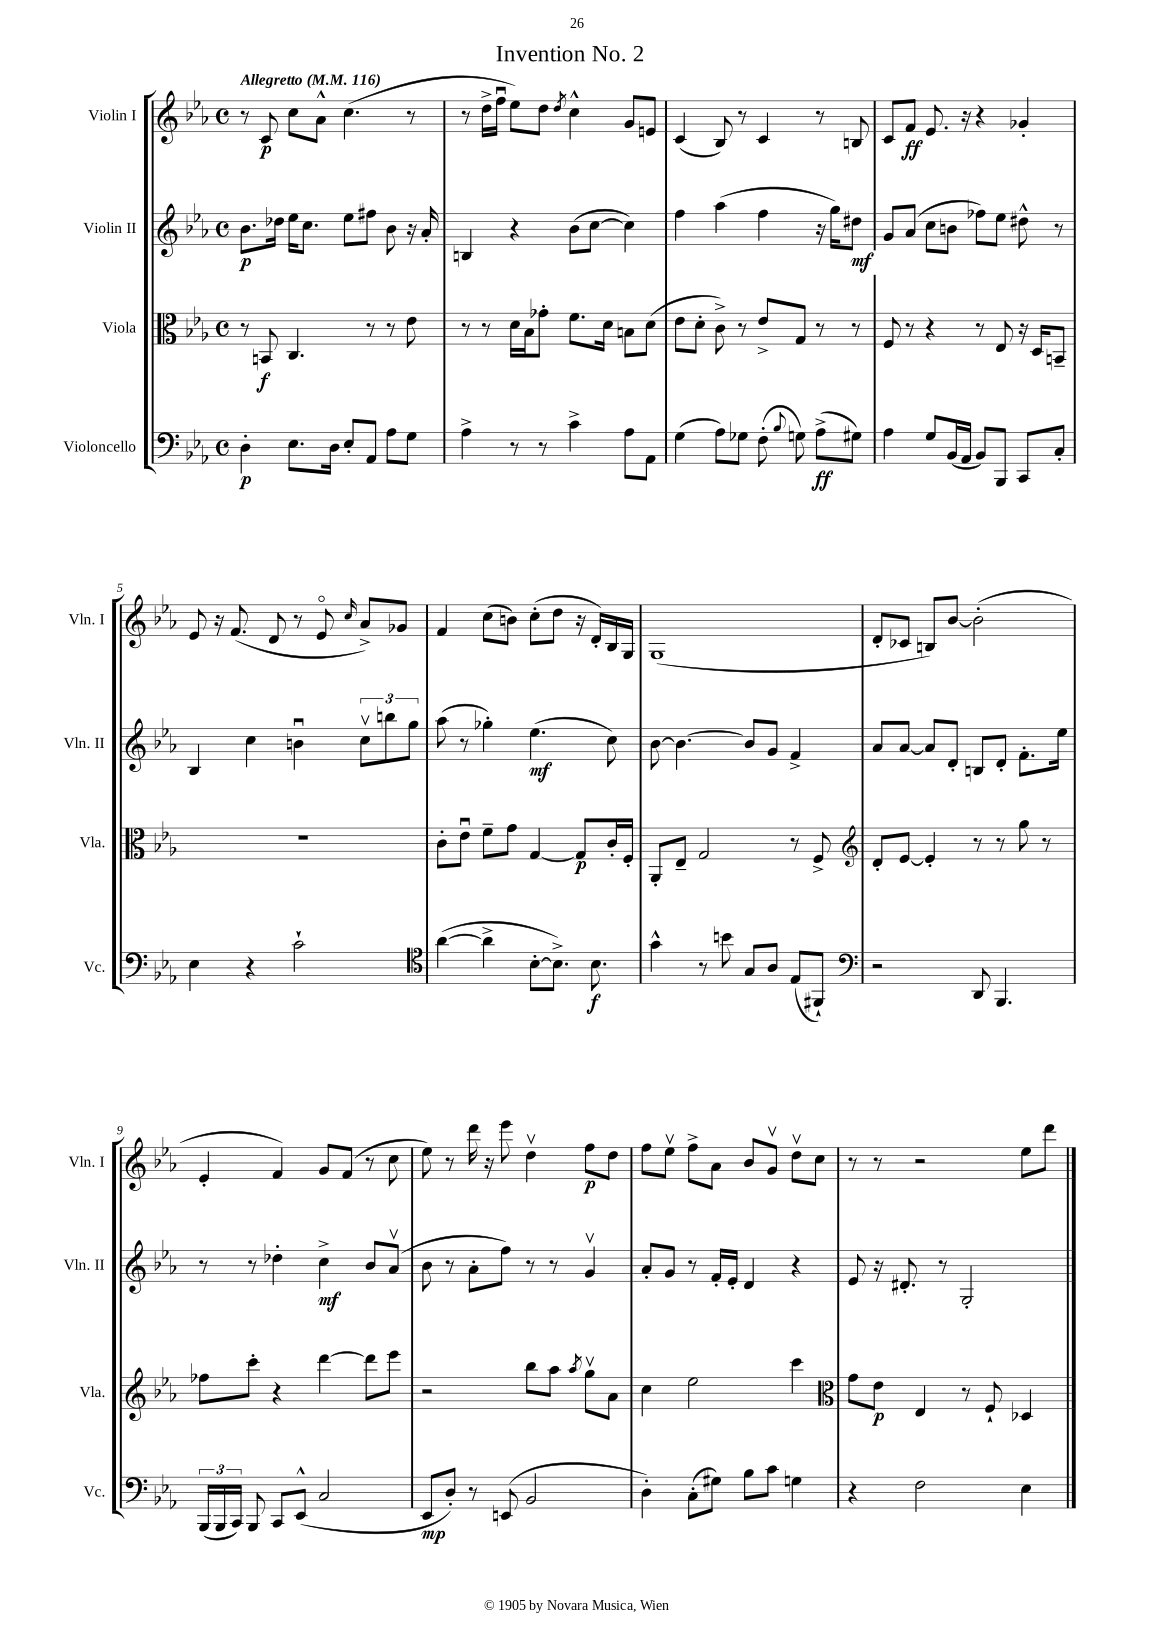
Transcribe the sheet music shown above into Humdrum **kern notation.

**kern	**kern	**kern	**kern
*staff4	*staff3	*staff2	*staff1
*clefF4	*clefC3	*clefG2	*clefG2
*k[b-e-a-]	*k[b-e-a-]	*k[b-e-a-]	*k[b-e-a-]
*M4/4	*M4/4	*M4/4	*M4/4
*met(c)	*met(c)	*met(c)	*met(c)
*MM116	*MM116	*MM116	*MM116
4D'	8r	8.b-	8r
.	8BB	.	8c
.	.	16dd-	.
8.E-	4.C	16ee-	8cc
.	.	8.cc	.
.	.	.	8a-^^
16D	.	.	.
8E-'	.	8ee-	(4.cc
8AA-	8r	8ff#	.
8A-	8r	8b-	.
8G	8e-	16r	8r
.	.	16a-'	.
=	=	=	=
4A-^	8r	4B	8r
.	8r	.	16dd^
.	.	.	16ffu
8r	16d	4r	8ee-)
.	16B-	.	.
8r	8g-'	.	8dd
.	.	.	8qdd
4c^	8.f	(8b-	4cc^^
.	.	[8cc	.
.	16d	.	.
8A-	8B	4cc])	8g
8AA-	(8d	.	8e
=	=	=	=
(4G	8e-	4ff	(4c
.	8d'	.	.
8A-)	8c^)	(4aa-	8B-)
8G-	8r	.	8r
(8F'	8e-^	4ff	4c
8qqB-	.	.	.
8G)	8G	.	.
(8A-^	8r	16r	8r
.	.	16gg)	.
8G#)	8r	8dd#	8B
=	=	=	=
4A-	8F	8g	8c
.	8r	(8a-	8f
8G	4r	8cc	8.e-
(16BB-	.	8b	.
16AA-	.	.	16r
8BB-)	8r	8ff-)	4r
8BBB-	8E-	8ee-	.
8CC	16r	8dd#^^	4g-'
.	16D	.	.
8C'	8BB~	8r	.
=	=	=	=
4E-	1r	4B-	8e-
.	.	.	16r
.	.	.	(8.f
4r	.	4cc	.
.	.	.	8d
2c`	.	4bu	8r
.	.	.	8e-o
.	.	.	16qqcc
.	.	12ccv	8a-^)
.	.	12bb	.
.	.	.	8g-
.	.	12gg	.
=	=	=	=
*clefC4	*	*	*
([4a-	8c'	(8aa-	4f
.	8e-u	8r	.
4a-^]	8f~	4gg-')	(8cc
.	8g	.	8b)
[8B-'	[4G	(4.ee-	(8cc'
8.B-^])	.	.	8dd
.	8G]	.	16r
8.B-	.	.	16d')
.	16c'	8cc)	16B-
.	16F'	.	16G
=	=	=	=
4g^^	8AA-'	[8b-	(1G
.	8E-~	4.b-_	.
8r	2G	.	.
8b	.	.	.
8G	.	8b-]	.
8A-	.	8g	.
(8E-	8r	4f^	.
8FF#`)	8F^	.	.
=	=	=	=
*clefF4	*clefG2	*	*
2r	8d'	8a-	8d'
.	[8e-	[8a-	8c-
.	4e-']	8a-]	8B)
.	.	8d'	[8b-
8DD	8r	8B	(2b-']
4.BBB-	8r	8d'	.
.	8gg	8.f'	.
.	8r	.	.
.	.	16ee-	.
=	=	=	=
(24BBB-	8ff-	8r	4e-'
24BBB-	.	.	.
24CC)	.	.	.
8BBB-	8ccc'	8r	.
8CC	4r	4dd-'	4f)
(8EE-^^	.	.	.
2C	[4ddd	4cc^	8g
.	.	.	(8f
.	8ddd]	8b-	8r
.	8eee-	(8a-v	8cc
=	=	=	=
8EE-	2r	8b-	8ee-)
8D')	.	8r	8r
8r	.	8a-'	16ddd
.	.	.	16r
(8EE	.	8ff)	8eee-
2BB-	8bb-	8r	4ddv
.	8aa-	8r	.
.	8qaa-	.	.
.	8ggv	4gv	8ff
.	8a-	.	8dd
=	=	=	=
4D')	4cc	8a-'	8ff
.	.	8g	8ee-v
(8C'	2ee-	8r	8ff^
8G#)	.	16f'	8a-
.	.	16e-'	.
8B-	.	4d	8b-
8c	.	.	8gv
4G	4ccc	4r	8ddv
.	.	.	8cc
=	=	=	=
*	*clefC3	*	*
4r	8g	8e-	8r
.	8e-	16r	8r
.	.	8.d#'	.
2F	4E-	.	2r
.	.	8r	.
.	8r	2G'	.
.	8F`	.	.
4E-	4D-	.	8ee-
.	.	.	8ddd
==	==	==	==
*-	*-	*-	*-
